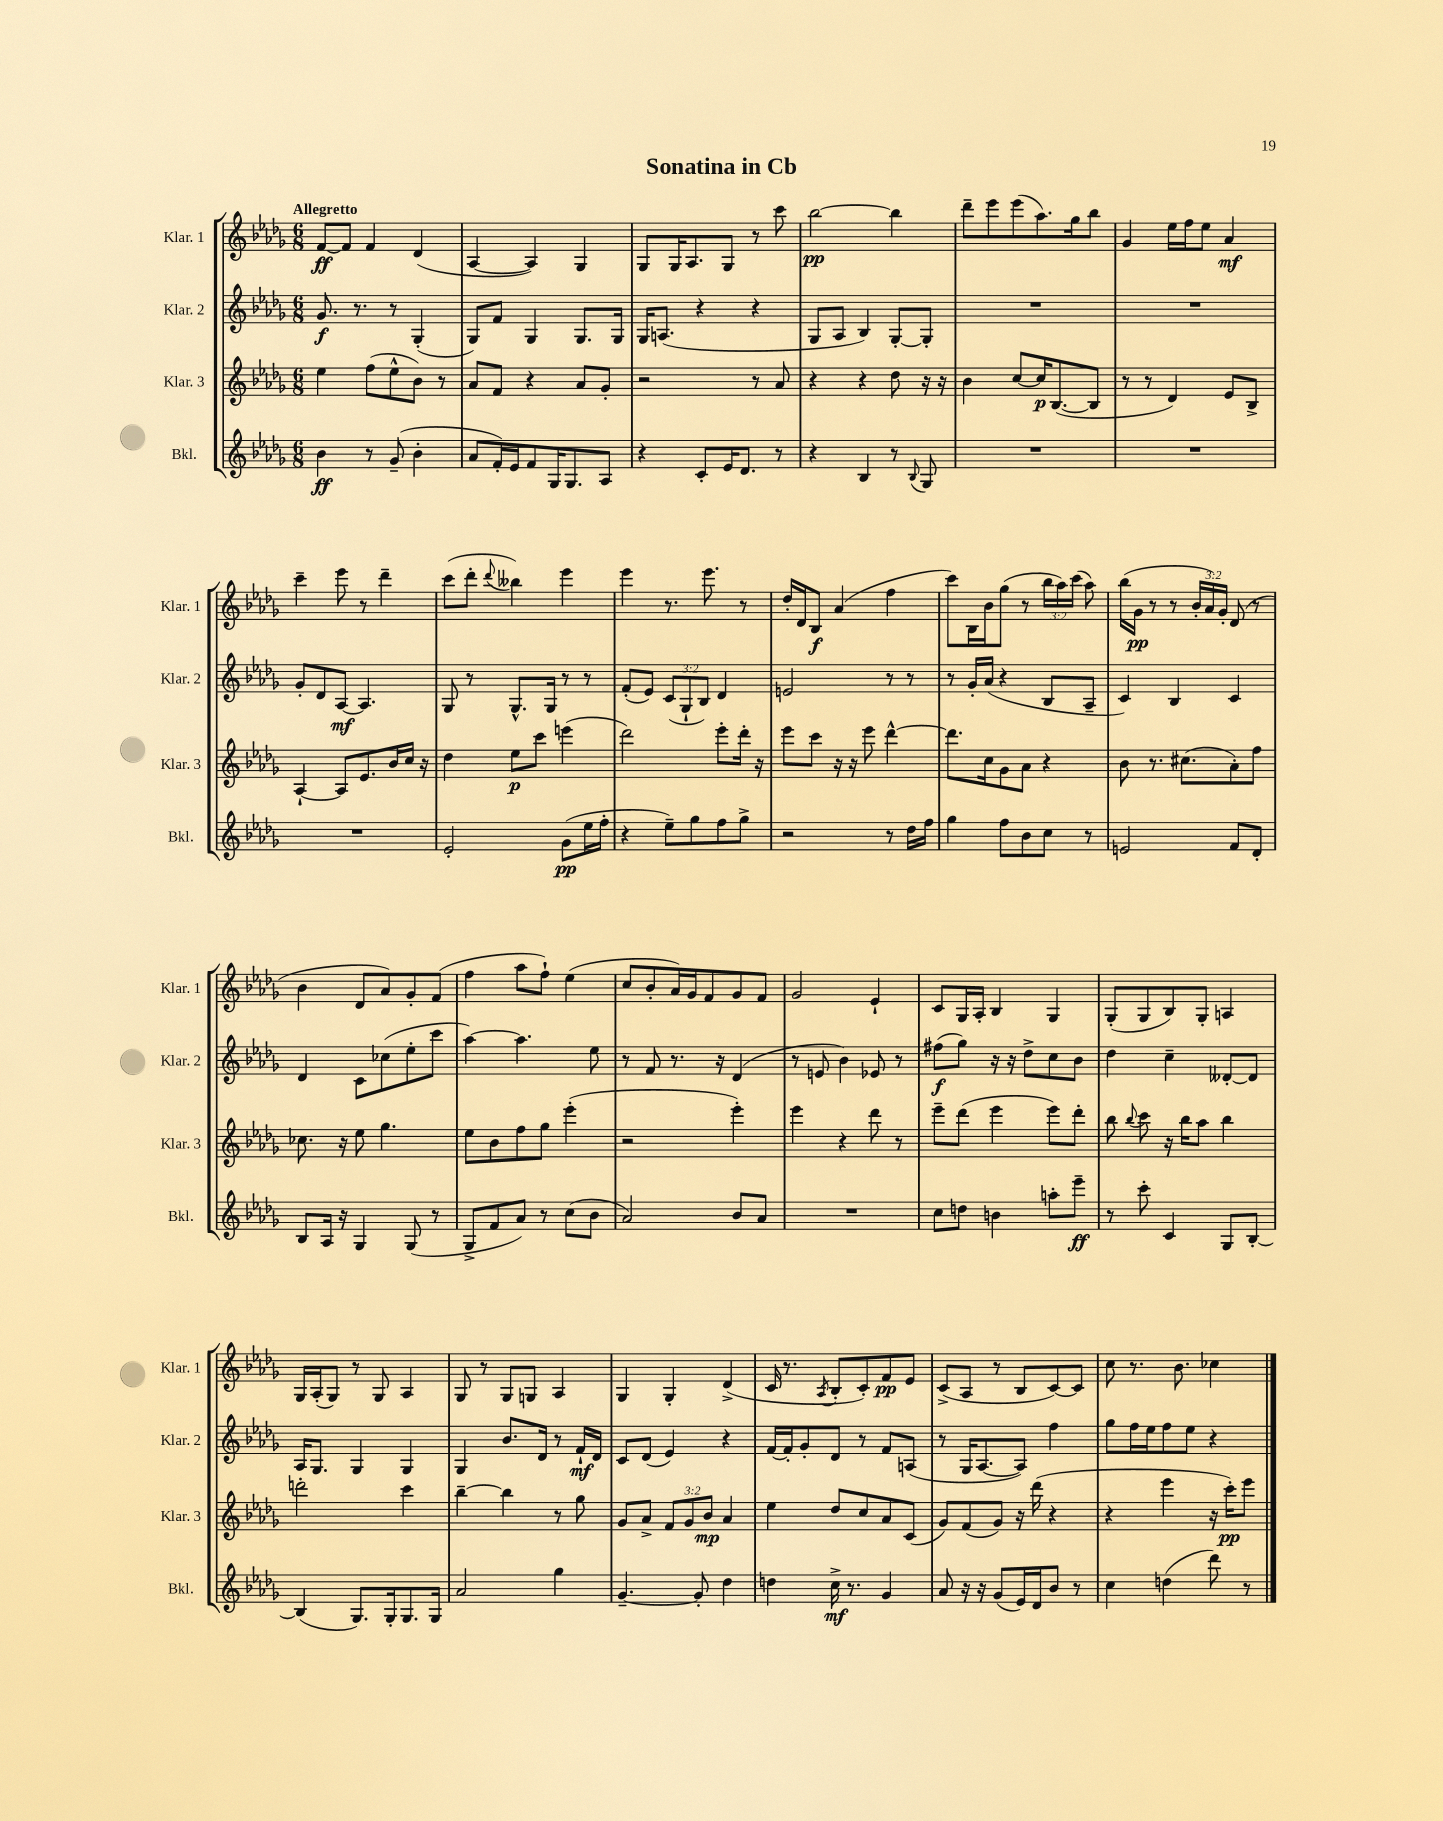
\header { title = "Sonatina in Cb" }
<<
\new StaffGroup <<
\new Staff = "s0" \with { instrumentName = "Klar. 1" shortInstrumentName = "Klar. 1" } {
    \clef treble \key des \major \numericTimeSignature \time 6/8 \override Staff.TupletNumber.text = #tuplet-number::calc-fraction-text \tempo "Allegretto"
    \autoBeamOff f'8[~\ff f'8] f'4 des'4( |
    aes4~ aes4) ges4 |
    ges8[ ges16 aes8. ges8] r8 c'''8 |
    bes''2~\pp bes''4 |
    des'''8[-- ees'''8 ees'''8( aes''8.) ges''16 bes''8] |
    ges'4 ees''16[ f''16 ees''8] aes'4\mf |
    c'''4-- ees'''8 r8 des'''4-- |
    c'''8[( des'''8]-. \appoggiatura { des'''8 } beses''4) ees'''4 |
    ees'''4 r8. ees'''8. r8 |
    des''16[-. des'16 bes8]\f aes'4( f''4 |
    c'''8[) bes16 bes'16 ges''8]( r8 \tuplet 3/2 { bes''16[ aes''16) c'''16]( } aes''8) |
    bes''16[( ges'16]\pp r8 r8 \tuplet 3/2 { bes'16[-. aes'16) ges'16]-. } des'8( r8 |
    bes'4 des'8[ aes'8) ges'8-. f'8]( |
    f''4 aes''8[ f''8]-!) ees''4( |
    c''8[ bes'8-. aes'16) ges'16 f'8 ges'8 f'8] |
    ges'2 ees'4-! |
    c'8[ ges16 aes16]-. bes4 ges4 |
    ges8[-.( ges8 bes8) ges8]-. a4 |
    ges16[ aes16-.( ges8]) r8 ges8 aes4 |
    ges8 r8 ges8[ g8] aes4 |
    ges4 ges4-. des'4->( |
    c'16 r8. \acciaccatura { aes8 } bes8[-. c'8-.) f'8\pp ees'8] |
    c'8[->( aes8] r8 bes8[ c'8~) c'8] |
    c''8 r8. bes'8. ces''4 \bar "|." |
}
\new Staff = "s1" \with { instrumentName = "Klar. 2" shortInstrumentName = "Klar. 2" } {
    \clef treble \key des \major \numericTimeSignature \time 6/8 \override Staff.TupletNumber.text = #tuplet-number::calc-fraction-text
    \autoBeamOff ges'8.\f r8. r8 ges4-.( |
    ges8[) f'8] ges4 ges8.[ ges16] |
    ges16[ a8.]( r4 r4 |
    ges8[ aes8] bes4) ges8[~-. ges8]-. |
    R2. |
    R2. |
    ges'8[-. des'8 aes8]~\mf aes4. |
    ges8 r8 ges8.[-^ ges16] r8 r8 |
    f'8[-.( ees'8]) \tuplet 3/2 { c'8[( ges8-! bes8]) } des'4 |
    e'2 r8 r8 |
    r8 ges'16[-. aes'16]( r4 bes8[ aes8]-- |
    c'4) bes4 c'4 |
    des'4 c'8[ ces''8( ees''8-. c'''8] |
    aes''4~) aes''4. ees''8 |
    r8 f'8 r8. r16 des'4( |
    r8 e'8 bes'4) ees'8 r8 |
    fis''8[\f( ges''8]) r16 r16 des''8[-> c''8 bes'8] |
    des''4 c''4-- deses'8[~-. deses'8] |
    aes16[ ges8.] ges4 ges4 |
    ges4 bes'8.[ des'16] r8 f'16[-!\mf des'16] |
    c'8[ des'8]( ees'4) r4 |
    f'16[~ f'16-. ges'8-. des'8] r8 f'8[ a8]( |
    r8 ges16[ aes8.~ aes8]) f''4 |
    ges''8[ f''16 ees''16 f''8 ees''8] r4 \bar "|." |
}
\new Staff = "s2" \with { instrumentName = "Klar. 3" shortInstrumentName = "Klar. 3" } {
    \clef treble \key des \major \numericTimeSignature \time 6/8 \override Staff.TupletNumber.text = #tuplet-number::calc-fraction-text
    \autoBeamOff ees''4 f''8[( ees''8-^ bes'8]) r8 |
    aes'8[ f'8] r4 aes'8[ ges'8]-. |
    r2 r8 aes'8 |
    r4 r4 des''8 r16 r16 |
    bes'4 c''8[~ c''16\p bes8.~( bes8] |
    r8 r8 des'4) ees'8[ bes8]-> |
    aes4~-! aes8[ ees'8. bes'16 c''16] r16 |
    des''4 ees''8[\p c'''8] e'''4( |
    des'''2) ees'''8[-. des'''16]-. r16 |
    ees'''8[ c'''8] r16 r16 ees'''8 des'''4~-^ |
    des'''8.[ c''16 ges'8 aes'8] r4 |
    bes'8 r8. cis''8.[( aes'8-.) f''8] |
    ces''8. r16 ees''8 ges''4. |
    ees''8[ bes'8 f''8 ges''8] ees'''4-.( |
    r2 ees'''4-.) |
    ees'''4 r4 des'''8 r8 |
    ees'''8[-- des'''8]( ees'''4 ees'''8[) des'''8]-. |
    bes''8 \appoggiatura { bes''8 } c'''8 r16 bes''16[ aes''8] bes''4 |
    d'''2-. c'''4 |
    bes''4~-- bes''4 r8 ges''8 |
    ges'8[ aes'8]-> \tuplet 3/2 { f'8[ ges'8 bes'8]\mp } aes'4 |
    ees''4 des''8[ c''8 aes'8 c'8]( |
    ges'8[) f'8( ges'8]) r16 des'''16( r4 |
    r4 ees'''4 r16 c'''16[-.\pp) ees'''8] \bar "|." |
}
\new Staff = "s3" \with { instrumentName = "Bkl." shortInstrumentName = "Bkl." } {
    \clef treble \key des \major \numericTimeSignature \time 6/8
    \autoBeamOff bes'4\ff r8 ges'8--( bes'4-. |
    aes'8[ f'16-.) ees'16 f'8 ges16 ges8. aes8] |
    r4 c'8[-. ees'16 des'8.] r8 |
    r4 bes4 r8 \appoggiatura { bes8 } ges8 |
    R2. |
    R2. |
    R2. |
    ees'2-. ges'8[\pp( ees''16 f''16]-. |
    r4 ees''8[--) ges''8 f''8 ges''8]-> |
    r2 r8 des''16[ f''16] |
    ges''4 f''8[ bes'8 c''8] r8 |
    e'2 f'8[ des'8]-. |
    bes8[ aes16] r16 ges4 ges8( r8 |
    ges8[-> f'8 aes'8]) r8 c''8[( bes'8] |
    aes'2) bes'8[ aes'8] |
    R2. |
    c''8[ d''8] b'4 a''8[-. ees'''8]--\ff |
    r8 c'''8-. c'4 ges8[ bes8]~-. |
    bes4( ges8.[) ges16-. ges8. ges16] |
    aes'2 ges''4 |
    ges'4.~-- ges'8-. des''4 |
    d''4 c''16->\mf r8. ges'4 |
    aes'8 r16 r16 ges'8[( ees'16) des'16 bes'8] r8 |
    c''4 d''4( des'''8) r8 \bar "|." |
}
>>
>>
\layout { \context { \Score \remove "Bar_number_engraver" } }
